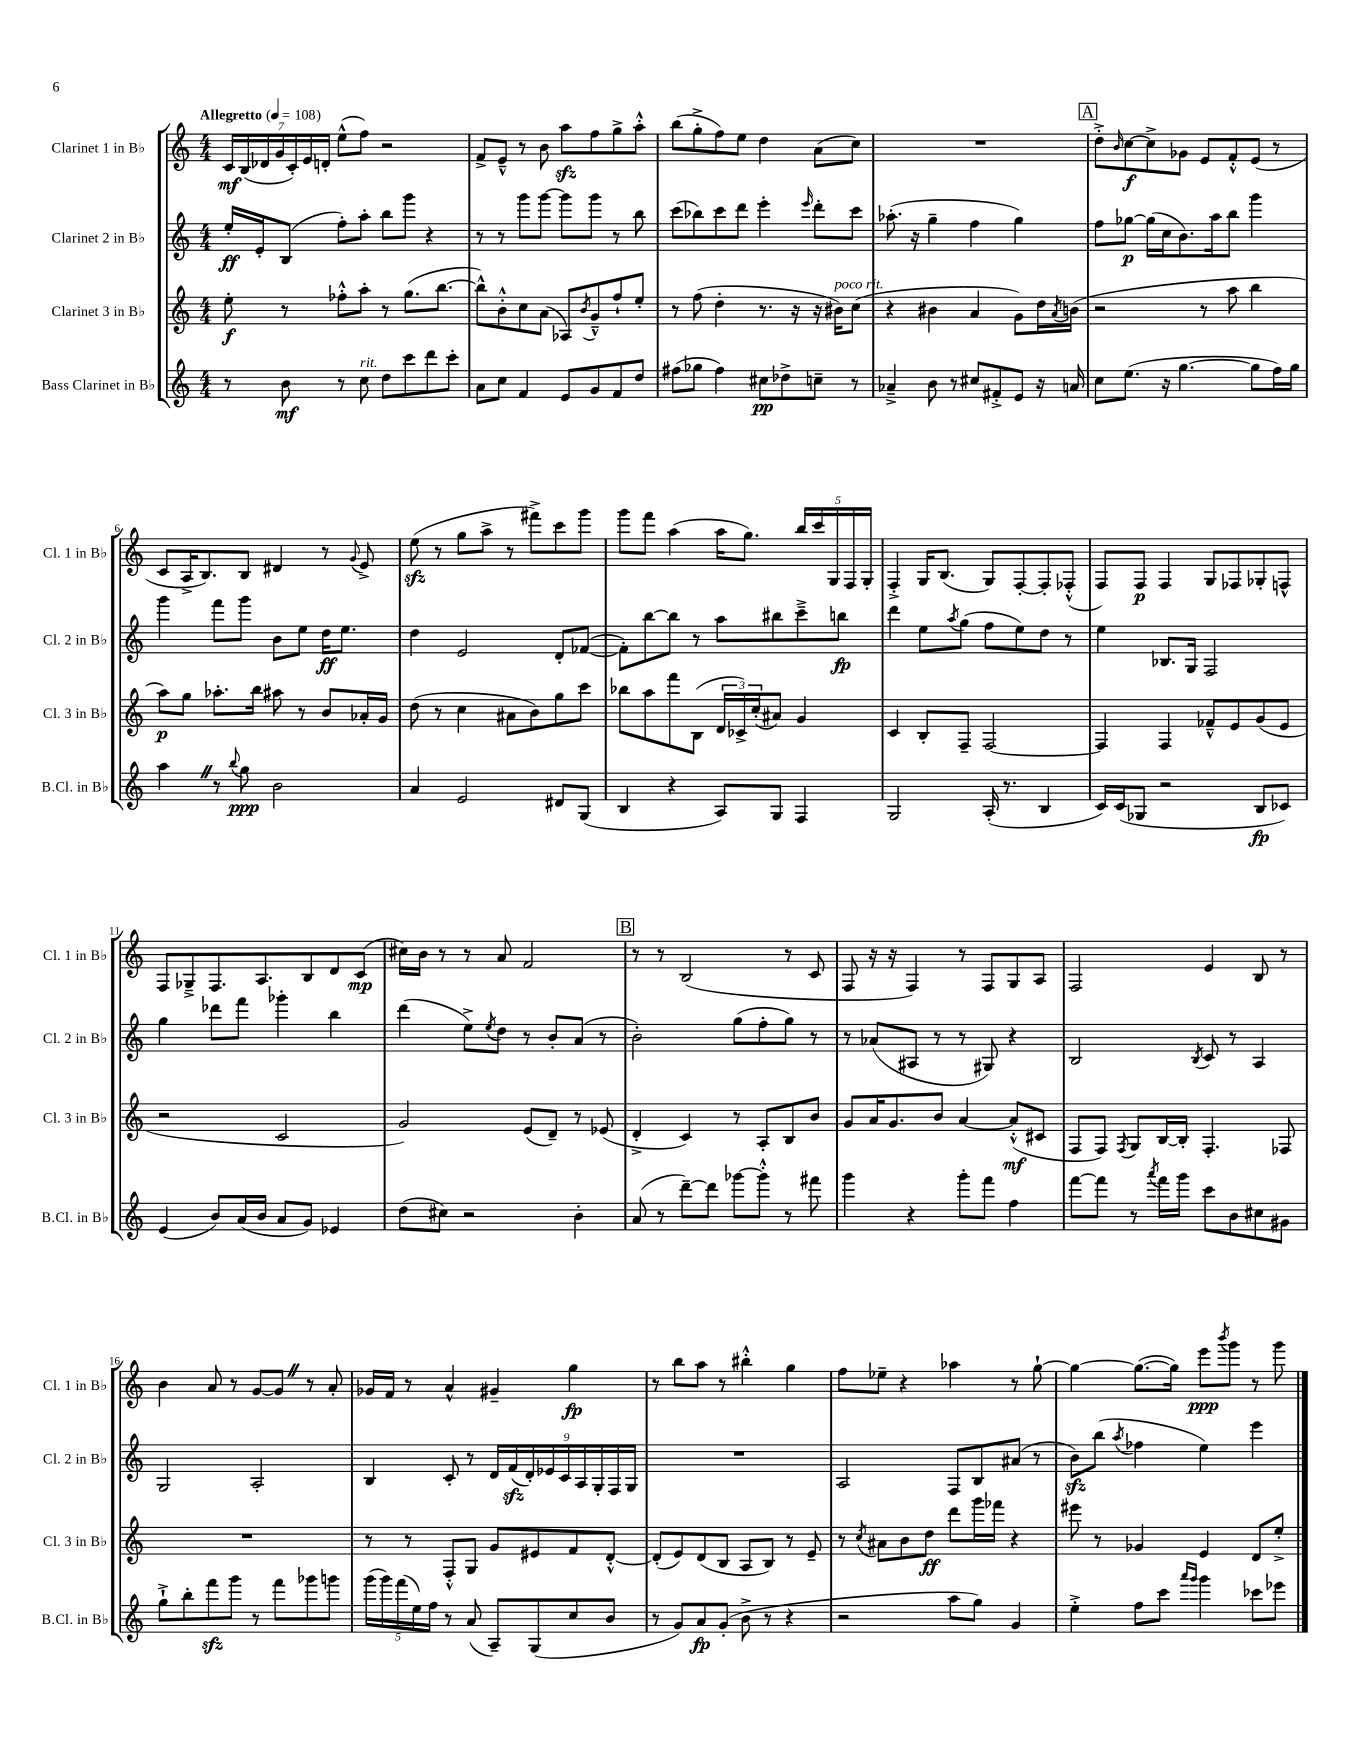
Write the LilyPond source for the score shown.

<<
\new StaffGroup <<
\new Staff = "s0" \with { instrumentName = "Clarinet 1 in Bb" shortInstrumentName = "Cl. 1 in Bb" } {
    \clef treble \key c \major \numericTimeSignature \time 4/4 \tempo "Allegretto" 4 = 108
    \tuplet 7/4 { c'16\mf b16( des'16 g'16 c'16-.) e'16 d'16-. } e''8-^( f''8) r2 |
    f'8-> e'8---^ r8 b'8 a''8\sfz f''8 g''8-> a''8-.-^ |
    b''8( g''8-.-> f''8) e''8 d''4 a'8( c''8) |
    R1 |
    \mark \markup { \box "A" } d''8-.-> \grace { b'16 } c''8~\f c''8-> ges'8 e'8 f'8-.-^ e'8( r8 |
    c'8 a16-> b8.) b8 dis'4 r8 \appoggiatura { g'8 } e'8-> |
    e''8\sfz( r8 g''8 a''8-> r8 fis'''8->) c'''8 g'''8 |
    g'''8 f'''8 a''4( a''16 g''8.) \tuplet 5/4 { b''16 c'''16 g16 f16 g16-. } |
    f4-.-> g16 b8.( g8) f8~-. f8-. fes8-.-^( |
    f8) f8\p f4 g8 fes8 ges8-. f8-^ |
    f8 ges8---> f8. a8. b8 d'8 c'8\mp( |
    cis''16) b'16 r8 r8 a'8 f'2 |
    \mark \markup { \box "B" } r8 r8 b2( r8 c'8 |
    f8 r16 r16 f4) r8 f8 g8 a8 |
    f2 e'4 b8 r8 |
    b'4 a'8 r8 g'8~ g'8 \once \override BreathingSign.text = \markup { \musicglyph "scripts.caesura.straight" } \breathe r8 a'8-. |
    ges'16 f'16 r8 a'4-^ gis'4-- g''4\fp |
    r8 b''8 a''8 r8 bis''4-.-^ g''4 |
    f''8 ees''8-- r4 aes''4 r8 g''8~-! |
    g''4~ g''8.~( g''16) e'''8\ppp \acciaccatura { b'''8 } g'''8 r8 g'''8 \bar "|." |
}
\new Staff = "s1" \with { instrumentName = "Clarinet 2 in Bb" shortInstrumentName = "Cl. 2 in Bb" } {
    \clef treble \key c \major \numericTimeSignature \time 4/4
    e''16-.\ff e'16-. b8( f''8-.) a''8-. b''8 g'''8 r4 |
    r8 r8 g'''8 g'''8~ g'''8 g'''8 r8 b''8 |
    c'''8( bes''8) c'''8 d'''8 e'''4-. \grace { e'''16 } d'''8-. c'''8 |
    aes''8.-.( r16 g''4-- f''4 g''4) |
    \mark \markup { \box "A" } f''8 ges''8~\p ges''16( c''16 b'8.) a''16 b''8 g'''4 |
    g'''4 f'''8 g'''8 b'8 e''8 d''16\ff e''8. |
    d''4 e'2 d'8-. fes'8~( |
    fes'8-.) b''8~ b''8 r8 a''8 bis''8 c'''8---> b''8\fp |
    d'''4 e''8 \acciaccatura { a''8 } g''8( f''8 e''8) d''8 r8 |
    e''4 bes8. g16 f2 |
    g''4 des'''8 f'''8 ges'''4-. b''4 |
    d'''4( e''8->) \acciaccatura { e''8 } d''8 r8 b'8-. a'8( r8 |
    \mark \markup { \box "B" } b'2-.) g''8( f''8-. g''8) r8 |
    r8 aes'8( ais8 r8 r8 gis8) r4 |
    b2 \acciaccatura { b8 } c'8 r8 a4 |
    g2 a2-. |
    b4 c'8-. r8 \tuplet 9/8 { d'16 f'16\sfz( d'16-.) ees'16 c'16 a16 g16-. f16 g16 } |
    R1 |
    a2 f8 b8 ais'8( r8 |
    b'8\sfz) b''8( \acciaccatura { a''8 } fes''4 e''4) e'''4 \bar "|." |
}
\new Staff = "s2" \with { instrumentName = "Clarinet 3 in Bb" shortInstrumentName = "Cl. 3 in Bb" } {
    \clef treble \key c \major \numericTimeSignature \time 4/4
    e''8-.\f r8 fes''8-.-^ a''8-. r8 g''8.( b''8.~ |
    b''8-^) b'8-.-^ c''8 a'8( aes8) \acciaccatura { b'8 } g'8---^ f''8-! e''8-. |
    r8 f''8( d''4-. r8. r16 r16 bis'16^\markup { \italic "poco rit." }) c''8( |
    r4 bis'4 a'4 g'8) d''16 \acciaccatura { a'8 } b'16( |
    \mark \markup { \box "A" } r2 r8 a''8 b''4 |
    a''8\p) g''8 aes''8.-. b''16 ais''8 r8 b'8 aes'16-. g'16 |
    d''8( r8 c''4 ais'8 b'8) g''8 c'''8 |
    bes''8 a''8 f'''8 b8( \tuplet 3/2 { d'16 ces'16->) c''16-.( } ais'8) g'4 |
    c'4 b8-. f8-- f2~ |
    f4 f4 fes'8---^ e'8 g'8( e'8 |
    r2 c'2 |
    g'2) e'8( d'8--) r8 ees'8( |
    \mark \markup { \box "B" } d'4-.-> c'4) r8 a8-. b8 b'8 |
    g'8 a'16 g'8. b'8 a'4~ a'8-.-^\mf( cis'8 |
    f8 f8) \acciaccatura { f8 } g8 b16~ b16-. f4.-. fes8 |
    R1 |
    r8 r8 f8-.-^ g8 g'8 eis'8 f'8 d'8~-.-^ |
    d'8-.( e'8) d'8( b8 a8 b8) r8 e'8-- |
    r8 \acciaccatura { c''8 } ais'8 b'8 d''8\ff d'''8 g'''16 fes'''16 r4 |
    eis'''8 r8 ges'4 e'4 d'8 e''8-.-> \bar "|." |
}
\new Staff = "s3" \with { instrumentName = "Bass Clarinet in Bb" shortInstrumentName = "B.Cl. in Bb" } {
    \clef treble \key c \major \numericTimeSignature \time 4/4
    r8 b'8\mf r8 c''8^\markup { \italic "rit." } d''8 c'''8 d'''8 c'''8-. |
    a'8 c''8 f'4 e'8 g'8 f'8 d''8 |
    fis''8( ges''8 fis''4) cis''8\pp des''8-> c''8-- r8 |
    aes'4---> b'8 r8 cis''8 fis'8-.-> e'8 r16 a'16 |
    \mark \markup { \box "A" } c''8 e''8.( r16 g''4.~ g''8 f''16) g''16 |
    a''4 \once \override BreathingSign.text = \markup { \musicglyph "scripts.caesura.straight" } \breathe r8 \appoggiatura { b''8 } g''8\ppp b'2 |
    a'4 e'2 dis'8 g8( |
    b4 r4 a8) g8 f4 |
    g2 a16-.( r8. b4 |
    c'16) c'16( ges8 r2 b8\fp ces'8) |
    e'4( b'8) a'16( b'16 a'8 g'8) ees'4 |
    d''8( cis''8) r2 b'4-. |
    \mark \markup { \box "B" } a'8( r8 d'''8~--) d'''8 ges'''8~ ges'''8-.-^ r8 fis'''8 |
    g'''4 r4 g'''8-. f'''8 f''4 |
    f'''8~ f'''8 r8 \acciaccatura { a'''8 } f'''16 g'''16 c'''8 b'8 cis''8 gis'8 |
    g''8-!-> b''8-. f'''8\sfz g'''8 r8 f'''8 ges'''8 g'''8 |
    \tuplet 5/4 { g'''16( g'''16) f'''16( e''16) f''16 } r8 a'8( a8--) g8( c''8 b'8 |
    r8 g'8) a'8\fp g'8-.( b'8-> r8 r4 |
    r2 a''8 g''8) g'4 |
    e''4-.-> f''8 c'''8 \grace { a'''16 g'''16 } g'''4 ces'''8 ees'''8 \bar "|." |
}
>>
>>
